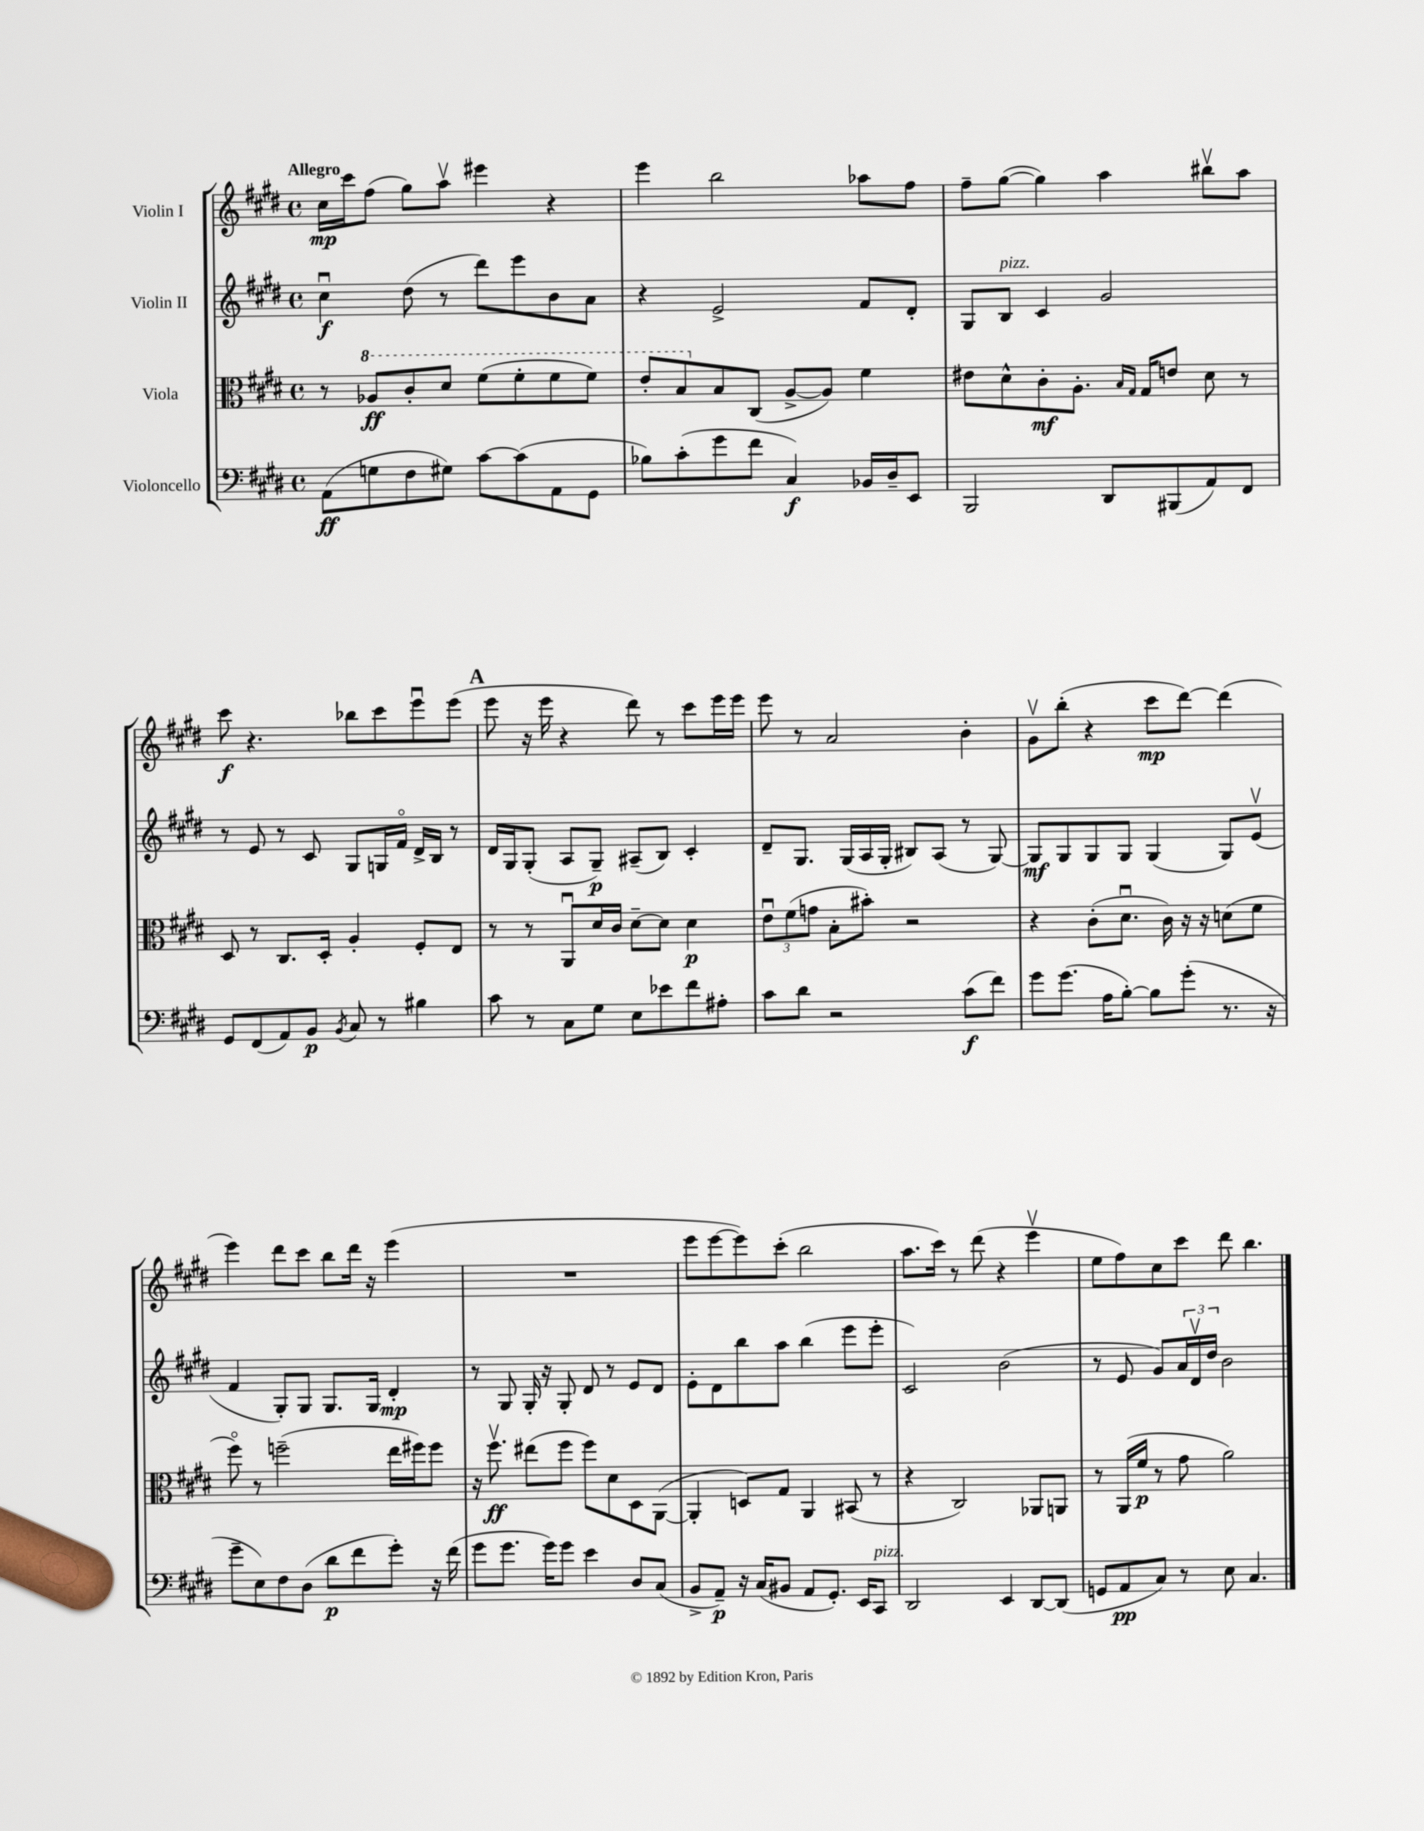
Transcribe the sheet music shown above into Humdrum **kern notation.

**kern	**dynam	**kern	**dynam	**kern	**dynam	**kern	**dynam
*part4	*part4	*part3	*part3	*part2	*part2	*part1	*part1
*staff4	*staff4	*staff3	*staff3	*staff2	*staff2	*staff1	*staff1
*I"Violoncello	*	*I"Viola	*	*I"Violin II	*	*I"Violin I	*
*clefF4	*	*clefC3	*	*clefG2	*	*clefG2	*
*k[f#c#g#d#]	*	*k[f#c#g#d#]	*	*k[f#c#g#d#]	*	*k[f#c#g#d#]	*
*M4/4	*	*M4/4	*	*M4/4	*	*M4/4	*
*met(c)	*	*met(c)	*	*met(c)	*	*met(c)	*
=1	=1	=1	=1	=1	=1	=1	=1
!	!	!	!	!	!	!LO:TX:a:B:t=Allegro	!
(8AA\L	ff	8r	.	4cc#u\	f	16cc#\LL	mp
.	.	.	.	.	.	16ccc#\J	.
*	*	*8va	*	*	*	*	*
8Gn\	.	8a-X/L	ff	.	.	(8ff#\J	.
8F#\	.	8cc#'/	.	(8dd#\	.	8gg#\L)	.
8G#X\J)	.	8dd#/J	.	8r	.	8aav\J	.
[8c#\L	.	(8ff#\L	.	8ddd#\L)	.	4eee#X\	.
(8c#\]	.	8ff#'\	.	8eee\	.	.	.
8AA\	.	8ff#\	.	8b\	.	4r	.
8GG#\J	.	8ff#\J)	.	8a\J	.	.	.
=2	=2	=2	=2	=2	=2	=2	=2
8B-X\L)	.	8ee'/L	.	4r	.	4eee\	.
(8c#'\	.	8b/	.	.	.	.	.
*	*	*X8va	*	*	*	*	*
8g#\	.	8B/	.	2e^/	.	2bb\	.
8f#\J	.	(8C#/J	.	.	.	.	.
4C#/)	f	[8A^/L	.	.	.	.	.
.	.	8A/J])	.	.	.	.	.
16BB-X/LL	.	4f#\	.	8f#/L	.	8aa-X\L	.
16D#~/J	.	.	.	.	.	.	.
8EE/J	.	.	.	8d#'/J	.	8ff#\J	.
=3	=3	=3	=3	=3	=3	=3	=3
2BBB/	.	8e#X\L	.	8G#/L	.	8ff#~\L	.
!	!	!	!	!LO:TX:a:i:t=pizz.	!	!	!
.	.	8d#^^\	.	8B/J	.	([8gg#\J	.
.	.	8c#'\	mf	4c#/	.	4gg#\])	.
.	.	8.A'\J	.	.	.	.	.
8DD#/L	.	.	.	2g#/	.	4aa\	.
.	.	16qqB/LL	.	.	.	.	.
.	.	16qqG#/JJ	.	.	.	.	.
.	.	16G#/KL	.	.	.	.	.
(8BBB#X/	.	8en/J	.	.	.	.	.
8AA/)	.	8d#\	.	.	.	8bb#Xv\L	.
8FF#/J	.	8r	.	.	.	8aa\J	.
!!LO:LB:g=z
=4	=4	=4	=4	=4	=4	=4	=4
8GG#/L	.	8D#/	.	8r	.	8ccc#\	f
(8FF#/	.	8r	.	8e/	.	4.r	.
8AA/)	.	8.C#/L	.	8r	.	.	.
8BB/J	p	.	.	8c#/	.	.	.
.	.	16D#'/Jk	.	.	.	.	.
8qBB/	.	.	.	.	.	.	.
8C#/	.	4A'/	.	8G#/L	.	8bb-X\L	.
8r	.	.	.	16Gn/L	.	8ccc#\	.
.	.	.	.	16f#/JJ	.	.	.
4B#X\	.	8F#'/L	.	16d#^/LL	.	8eeeu\	.
.	.	.	.	16B/JJ	.	.	.
.	.	8E/J	.	8r	.	(8eee\J	.
!!LO:REH:place=s1:t=A
=5	=5	=5	=5	=5	=5	=5	=5
8c#\	.	8r	.	16d#/LL	.	8eee\	.
.	.	.	.	16G#/J	.	.	.
8r	.	8r	.	(8G#'/J	.	16r	.
.	.	.	.	.	.	16eee\	.
8C#\L	.	8AAu/L	.	8A/L	.	4r	.
8G#\J	.	16d#/L	.	8G#~/J)	p	.	.
.	.	16c#/JJ	.	.	.	.	.
8E\L	.	[8d#~\L	.	(8A#X~/L	.	8ddd#\)	.
8e-X\	.	8d#\J]	.	8B/J)	.	8r	.
8f#\	.	4d#\	p	4c#'/	.	8ccc#\L	.
8A#X'\J	.	.	.	.	.	16eee\L	.
.	.	.	.	.	.	16eee\JJ	.
=6	=6	=6	=6	=6	=6	=6	=6
8c#\L	.	12eu\L	.	8d#~/L	.	8eee\	.
.	.	(12f#\	.	.	.	.	.
8d#\J	.	.	.	8.G#/J	.	8r	.
.	.	12gn\J	.	.	.	.	.
2r	.	8B'\L	.	.	.	2a/	.
.	.	.	.	(16G#/LL	.	.	.
.	.	8b#X'\J)	.	16A/	.	.	.
.	.	.	.	16G#'/JJ	.	.	.
.	.	2r	.	8B#X/L)	.	.	.
.	.	.	.	(8A/J	.	.	.
(8c#\L	f	.	.	8r	.	4b'\	.
8f#\J)	.	.	.	[8G#/)	.	.	.
=7	=7	=7	=7	=7	=7	=7	=7
8g#\L	.	4r	.	8G#/L]	mf	8g#v\L	.
(8.g#\J	.	.	.	8G#/	.	(8bb'\J	.
.	.	(8c#'\L	.	8G#/	.	4r	.
16A\KL	.	.	.	.	.	.	.
[8B'\J)	.	8.d#u\J	.	8G#/J	.	.	.
8B\L]	.	.	.	(4G#/	.	8ccc#\L	mp
.	.	16c#\)	.	.	.	.	.
(8g#'\J	.	16r	.	.	.	[8ddd#\J)	.
.	.	16r	.	.	.	.	.
8.r	.	(8dn\L	.	8G#/L)	.	(4ddd#\]	.
.	.	8f#\J	.	(8ev/J	.	.	.
16r	.	.	.	.	.	.	.
!!LO:LB:g=z
=8	=8	=8	=8	=8	=8	=8	=8
8g#~\L	.	8ff#\)	.	4f#/	.	4eee\)	.
8E\)	.	8r	.	.	.	.	.
8F#\	.	(2ffn~\	.	8G#'/L)	.	8ddd#\L	.
(8D#\J	.	.	.	8G#/J	.	8ccc#\J	.
8d#\L	p	.	.	8.G#/L	.	8bb\L	.
8f#\	.	.	.	.	.	16ddd#\Jk	.
.	.	.	.	16G#/Jk	.	16r	.
8g#'\J)	.	16ee\LL	.	4d#'/	mp	(4eee\	.
.	.	16ff#X\J)	.	.	.	.	.
16r	.	8ff#\J	.	.	.	.	.
(16f#\	.	.	.	.	.	.	.
=9	=9	=9	=9	=9	=9	=9	=9
8g#\L	.	16r	.	8r	.	1r	.
.	.	8.ff#v\	ff	.	.	.	.
8.g#\J	.	.	.	8G#/	.	.	.
.	.	(8ee#X\L	.	16G#'/	.	.	.
16g#\KL)	.	.	.	16r	.	.	.
8g#\J	.	8ff#\J	.	8G#'/	.	.	.
4e\	.	8ff#\L)	.	8d#/	.	.	.
.	.	8d#\	.	8r	.	.	.
8D#/L	.	8D#\	.	8e/L	.	.	.
(8C#/J	.	([8AA\J	.	8d#/J	.	.	.
=10	=10	=10	=10	=10	=10	=10	=10
8BB^/L	.	4AA'/]	.	8e'\L	.	8eee\L	.
8AA~/J)	p	.	.	8d#\	.	[8eee\	.
16r	.	8Dn/L)	.	8bb\	.	8eee\])	.
(16C#/KL	.	.	.	.	.	.	.
8BB#X/J	.	8G#/J	.	8aa\J	.	(8ccc#'\J	.
8AA/L	.	4AA/	.	(4bb\	.	2bb\	.
8.GG#'/J)	.	.	.	.	.	.	.
.	.	(8BB#X/	.	8eee\L	.	.	.
16EE/KL	.	.	.	.	.	.	.
!LO:TX:a:i:t=pizz.	!	!	!	!	!	!	!
8CC#/J	.	8r	.	8eee'\J	.	.	.
=11	=11	=11	=11	=11	=11	=11	=11
2DD#/	.	4r	.	2c#/)	.	8.aa\L	.
.	.	.	.	.	.	16ccc#\Jk)	.
.	.	2C#/)	.	.	.	8r	.
.	.	.	.	.	.	(8ddd#\	.
4EE/	.	.	.	(2b\	.	4r	.
[8DD#/L	.	8AA-X/L	.	.	.	4eeev\	.
(8DD#/J]	.	8AAn/J	.	.	.	.	.
=12	=12	=12	=12	=12	=12	=12	=12
8GGn/L	.	8r	.	8r	.	8ee\L	.
8AA/	pp	(16AA/LL	.	8e/	.	8ff#\)	.
.	.	16f#/JJ	p	.	.	.	.
8C#/J)	.	8r	.	8g#/L)	.	8cc#\	.
8r	.	8g#\	.	24a/L	.	8ccc#\J	.
.	.	.	.	24d#v/	.	.	.
.	.	.	.	24dd#/JJ	.	.	.
8E\	.	2a\)	.	2b\	.	8ddd#\	.
4.C#/	.	.	.	.	.	4.bb\	.
==	==	==	==	==	==	==	==
*-	*-	*-	*-	*-	*-	*-	*-
